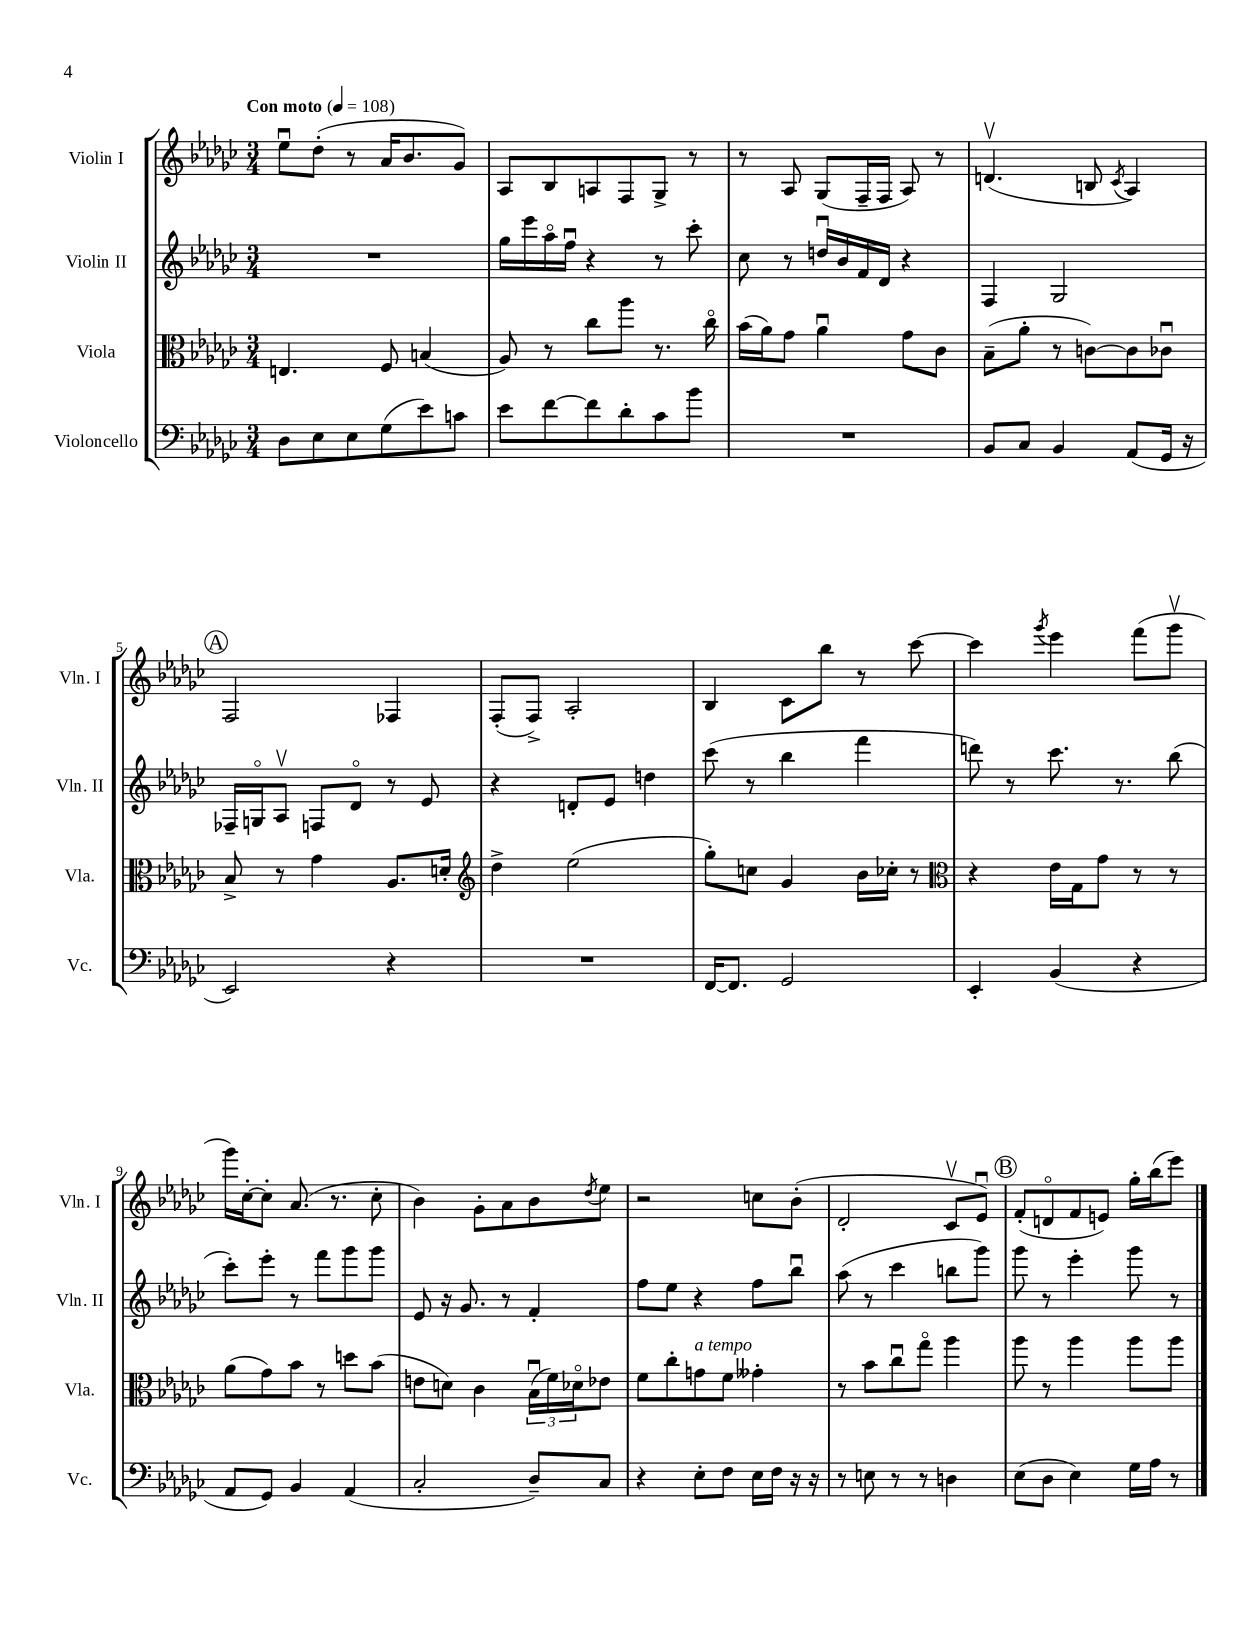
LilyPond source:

<<
\new StaffGroup <<
\new Staff = "s0" \with { instrumentName = "Violin I" shortInstrumentName = "Vln. I" } {
    \clef treble \key ges \major \numericTimeSignature \time 3/4 \tempo "Con moto" 4 = 108
    ees''8\downbow des''8-.( r8 aes'16 bes'8. ges'8) |
    aes8 bes8 a8 f8 ges8-> r8 |
    r8 aes8 ges8( f16-- f16 aes8) r8 |
    d'4.\upbow( b8 \acciaccatura { ces'8 } aes4) |
    \mark \markup { \circle "A" } f2 fes4 |
    f8-.( f8->) aes2-. |
    bes4 ces'8 bes''8 r8 ces'''8~ |
    ces'''4 \acciaccatura { ges'''8 } ees'''4 f'''8( ges'''8\upbow |
    ges'''16) ces''16~-. ces''8-. aes'8.( r8. ces''8-. |
    bes'4) ges'8-. aes'8 bes'8 \acciaccatura { des''8 } ees''8 |
    r2 c''8 bes'8-.( |
    des'2-. ces'8\upbow ees'8\downbow) |
    \mark \markup { \circle "B" } f'8-.( d'8\flageolet f'8 e'8) ges''16-. bes''16( ees'''8) \bar "|." |
}
\new Staff = "s1" \with { instrumentName = "Violin II" shortInstrumentName = "Vln. II" } {
    \clef treble \key ges \major \numericTimeSignature \time 3/4
    R2. |
    ges''16 ees'''16 aes''16\flageolet f''16\downbow r4 r8 ces'''8-. |
    ces''8 r8 d''16\downbow bes'16 f'16 des'16 r4 |
    f4 ges2 |
    \mark \markup { \circle "A" } fes16-- g16\flageolet aes8\upbow f8 des'8\flageolet r8 ees'8 |
    r4 d'8-. ees'8 d''4 |
    ces'''8( r8 bes''4 f'''4 |
    d'''8) r8 ces'''8. r8. bes''8( |
    ces'''8-.) ees'''8-. r8 f'''8 ges'''8 ges'''8 |
    ees'8 r16 ges'8. r8 f'4-. |
    f''8 ees''8 r4 f''8 bes''8\downbow |
    aes''8( r8 ces'''4 b''8 ges'''8) |
    \mark \markup { \circle "B" } ges'''8 r8 ees'''4-. ges'''8 r8 \bar "|." |
}
\new Staff = "s2" \with { instrumentName = "Viola" shortInstrumentName = "Vla." } {
    \clef alto \key ges \major \numericTimeSignature \time 3/4
    e4. f8 b4( |
    aes8) r8 ces''8 aes''8 r8. ces''16\flageolet |
    bes'16( aes'16) ges'8 aes'4\downbow ges'8 ces'8 |
    bes8--( aes'8-. r8 c'8~) c'8 ces'8\downbow |
    \mark \markup { \circle "A" } bes8-> r8 ges'4 aes8. d'16-. |
    \clef treble des''4-> ees''2( |
    ges''8-.) c''8 ges'4 bes'16 ces''16-. r8 |
    \clef alto r4 ees'16 ges16 ges'8 r8 r8 |
    aes'8( ges'8) bes'8 r8 d''8 bes'8( |
    e'8 d'8) ces'4 \tuplet 3/2 { bes16\downbow( f'16) des'16\flageolet } ees'8 |
    f'8 ces''8-. g'8^\markup { \italic "a tempo" } f'8 geses'4-. |
    r8 bes'8 ces''8\downbow ges''8\flageolet aes''4 |
    \mark \markup { \circle "B" } aes''8 r8 aes''4 aes''8 aes''8 \bar "|." |
}
\new Staff = "s3" \with { instrumentName = "Violoncello" shortInstrumentName = "Vc." } {
    \clef bass \key ges \major \numericTimeSignature \time 3/4
    des8 ees8 ees8 ges8( ees'8) c'8 |
    ees'8 f'8~ f'8 des'8-. ces'8 bes'8 |
    R2. |
    bes,8 ces8 bes,4 aes,8( ges,16 r16 |
    \mark \markup { \circle "A" } ees,2) r4 |
    R2. |
    f,16~ f,8. ges,2 |
    ees,4-. bes,4( r4 |
    aes,8 ges,8) bes,4 aes,4( |
    ces2-. des8--) ces8 |
    r4 ees8-. f8 ees16 f16 r16 r16 |
    r8 e8 r8 r8 d4 |
    \mark \markup { \circle "B" } ees8( des8 ees4) ges16 aes16 r8 \bar "|." |
}
>>
>>
